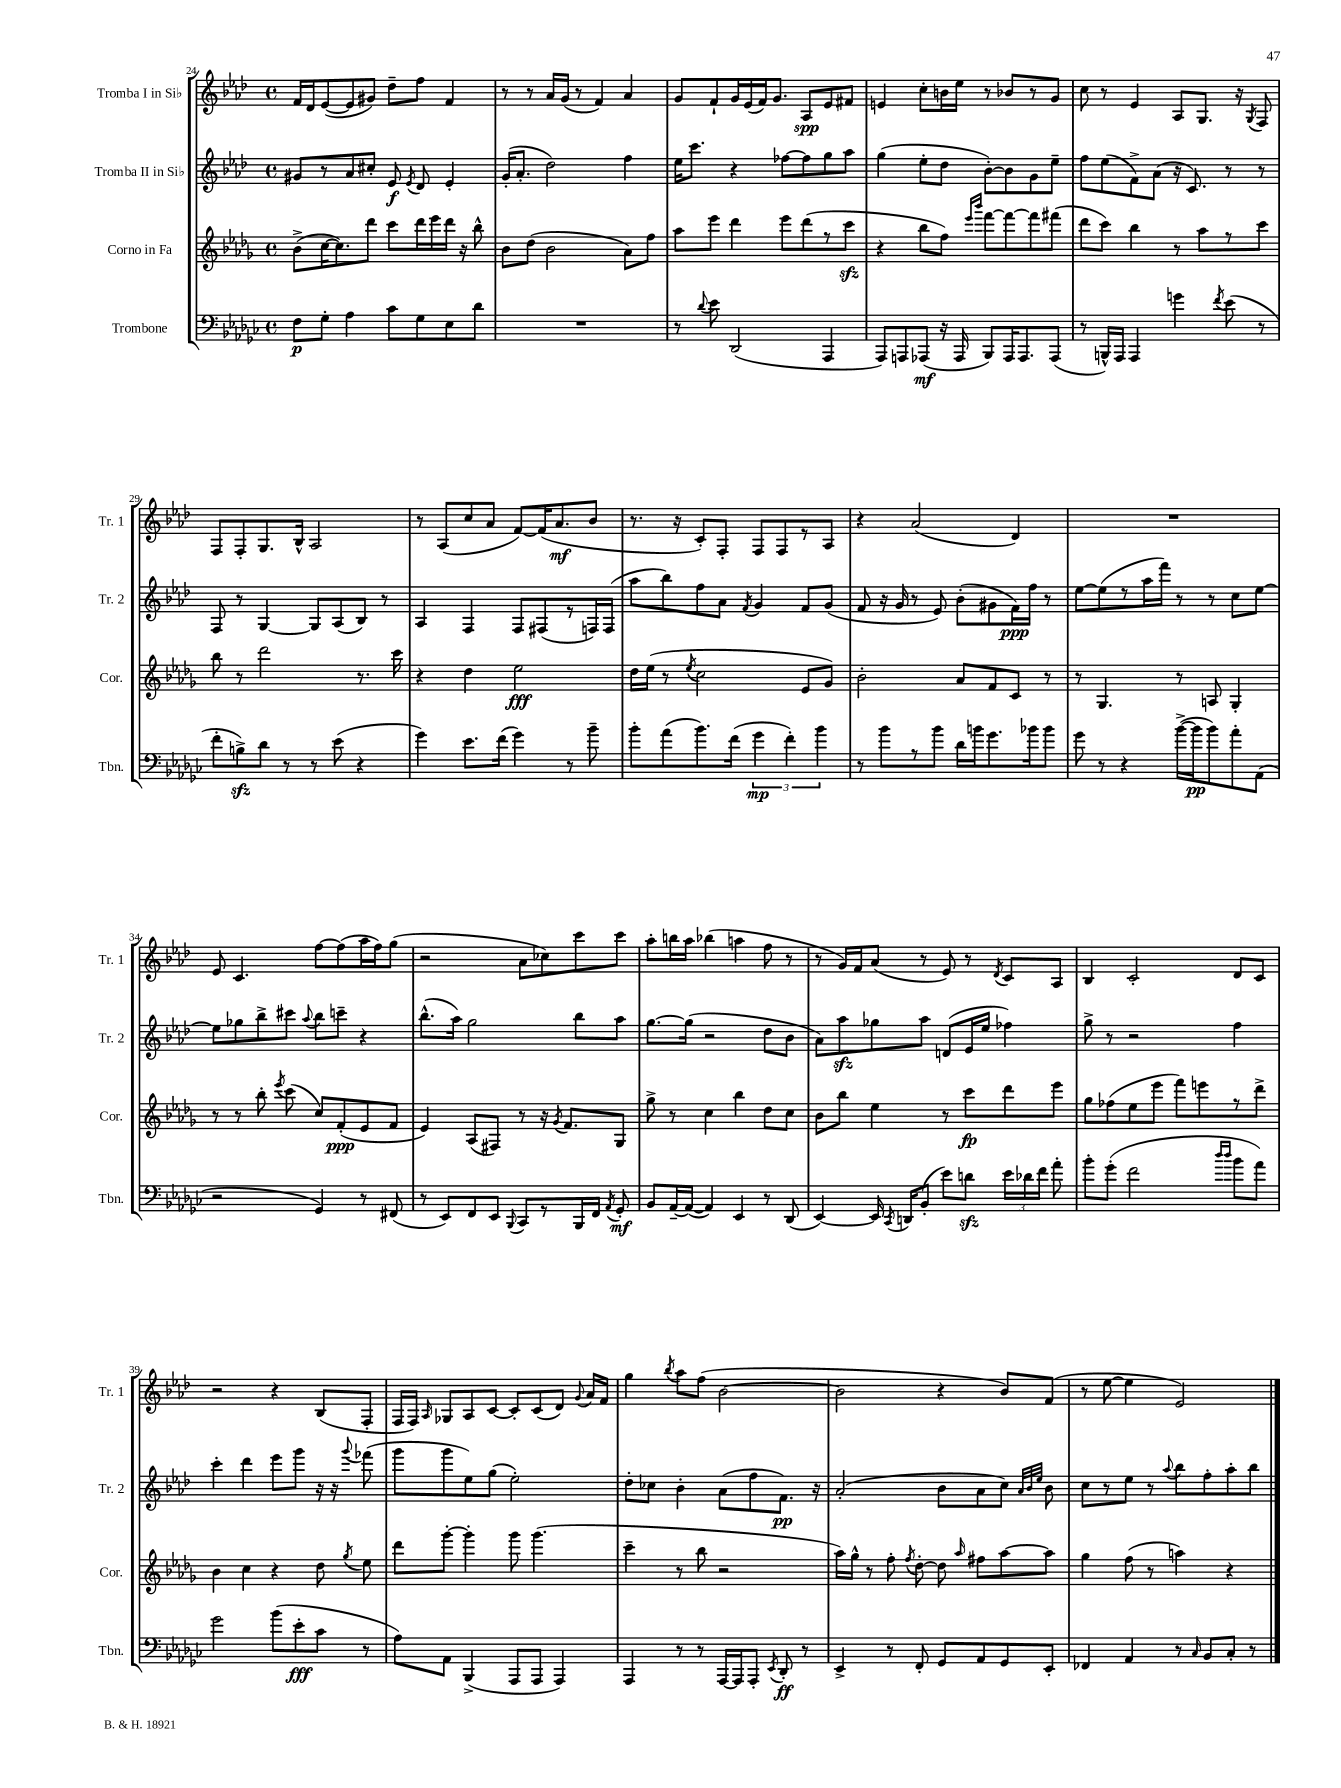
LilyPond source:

<<
\new StaffGroup <<
\new Staff = "s0" \with { instrumentName = "Tromba I in Sib" shortInstrumentName = "Tr. 1" } {
    \clef treble \key aes \major \defaultTimeSignature \time 4/4
    \autoBeamOff f'16[ des'16 ees'8~( ees'8 gis'8]) des''8[-- f''8] f'4 |
    r8 r8 aes'16[ g'16]( r8 f'4) aes'4 |
    g'8[ f'8-! g'16 ees'16( f'16) g'8.] aes8[\spp ees'8 fis'8] |
    e'4 c''8[-. b'16 ees''16] r8 bes'8[ r8 g'8] |
    c''8 r8 ees'4 aes8[ g8.] r16 \acciaccatura { g8 } f8 |
    f8[ f8-. g8. bes16]-^ aes2 |
    r8 aes8[( c''8 aes'8] f'8[~) f'16( aes'8.\mf bes'8] |
    r8. r16 c'8[-.) f8]-. f8[ f8 r8 aes8] |
    r4 aes'2( des'4) |
    R1 |
    ees'8 c'4. f''8[~ f''8( aes''16 f''16) g''8]( |
    r2 aes'8[ ces''8) c'''8 c'''8] |
    aes''8[-. b''16 aes''16] bes''4( a''4 f''8 r8 |
    r8 g'16[) f'16 aes'8]( r8 ees'8) r8 \acciaccatura { des'8 } c'8[ aes8] |
    bes4 c'2-. des'8[ c'8] |
    r2 r4 bes8[( f8]-. |
    f16[ f16]) \grace { aes16 } ges8[ aes8 c'8]~ c'8[-. c'8( des'8]) \appoggiatura { g'8 } aes'16[ f'16] |
    g''4 \acciaccatura { bes''8 } aes''8[ f''8]( bes'2~ |
    bes'2 r4 bes'8[) f'8]( |
    r8 ees''8~ ees''4 ees'2) \bar "|." |
}
\new Staff = "s1" \with { instrumentName = "Tromba II in Sib" shortInstrumentName = "Tr. 2" } {
    \clef treble \key aes \major \defaultTimeSignature \time 4/4
    \autoBeamOff gis'8[ r8 aes'8 cis''8]-. ees'8\f \acciaccatura { ees'8 } des'8 ees'4-. |
    g'16[-.( aes'8.]-. des''2) f''4 |
    ees''16[ c'''8.] r4 fes''8[~ fes''8 g''8 aes''8] |
    g''4( ees''8[-. des''8] bes'8[~-.) bes'8 g'8 ees''8]-- |
    f''8[ ees''8( f'8->) aes'8]( r16 c'8.) r8 r8 |
    f8 r8 g4~ g8[ aes8( bes8]) r8 |
    aes4 f4 f8[ fis8( r8 f16) f16]( |
    aes''8[ bes''8) f''8 aes'8] \acciaccatura { f'8 } g'4 f'8[ g'8]( |
    f'8 r16 g'16 r8 ees'8) bes'8[-.( gis'8 f'16\ppp) f''16] r8 |
    ees''8[~ ees''8( r8 aes''16 f'''16]) r8 r8 c''8[ ees''8]~ |
    ees''8[ ges''8 bes''8-> cis'''8] \appoggiatura { aes''8 } bes''8[ c'''8]-- r4 |
    bes''8.[-^( aes''16]) g''2 bes''8[ aes''8] |
    g''8.[~ g''16]( r2 des''8[ bes'8] |
    aes'8[) aes''8\sfz ges''8 aes''8] d'8[( ees'16 ees''16] fes''4) |
    g''8-> r8 r2 f''4 |
    c'''4-. des'''4 ees'''8[ g'''8] r16 r16 \appoggiatura { g'''8 } fes'''8( |
    g'''8[ g'''8 ees''8) g''8]( ees''2-.) |
    des''8[-. ces''8] bes'4-. aes'8[( f''8 f'8.]\pp) r16 |
    aes'2-.( bes'8[ aes'8 c''8]) \grace { aes'32[ bes'32 ees''32] } bes'8 |
    c''8[ r8 ees''8] r8 \appoggiatura { aes''8 } bes''8[ f''8-. aes''8-. bes''8] \bar "|." |
}
\new Staff = "s2" \with { instrumentName = "Corno in Fa" shortInstrumentName = "Cor." } {
    \clef treble \key des \major \defaultTimeSignature \time 4/4
    \autoBeamOff bes'8[->( c''16~ c''8.) des'''8] c'''8[ des'''16 ees'''16 des'''16] r16 bes''8-^ |
    bes'8[ des''8]( bes'2 aes'8[) f''8] |
    aes''8[ ees'''8] des'''4 ees'''8[ des'''8( r8 c'''8]\sfz |
    r4 bes''8[ f''8]) \grace { ees'''16[ bes'''16] } f'''8[~ f'''8~ f'''8 fis'''8]( |
    des'''8[ c'''8]) bes''4 r8 aes''8[ r8 c'''8] |
    bes''8 r8 des'''2 r8. c'''16 |
    r4 des''4 ees''2\fff |
    des''16[ ees''16]( r8 \acciaccatura { ees''8 } c''2 ees'8[ ges'8]) |
    bes'2-. aes'8[ f'8 c'8] r8 |
    r8 ges4. r8 a8 ges4-. |
    r8 r8 bes''8-. \acciaccatura { ees'''8 } c'''8( c''8[) f'8-.\ppp( ees'8 f'8] |
    ees'4) aes8[( fis8]) r8 r16 \acciaccatura { ges'8 } f'8.[ ges8] |
    ges''8-> r8 c''4 bes''4 des''8[ c''8] |
    bes'8[ bes''8] ees''4 r8 c'''8[\fp des'''8 ees'''8] |
    ges''8[ fes''8( ees''8 ees'''8] f'''8[) e'''8 r8 des'''8]-> |
    bes'4 c''4 r4 des''8 \acciaccatura { ges''8 } ees''8 |
    des'''8[ ges'''8]~-. ges'''4-. ges'''8 ges'''4.( |
    c'''4-- r8 bes''8 r2 |
    aes''16[) ges''16]-^ r8 f''8-. \acciaccatura { f''8 } des''8~-. des''8 \grace { aes''16 } fis''8[ aes''8~ aes''8] |
    ges''4 f''8( r8 a''4) r4 \bar "|." |
}
\new Staff = "s3" \with { instrumentName = "Trombone" shortInstrumentName = "Tbn." } {
    \clef bass \key ges \major \defaultTimeSignature \time 4/4
    \autoBeamOff f8[\p ges8]-. aes4 ces'8[ ges8 ees8 des'8] |
    R1 |
    r8 \appoggiatura { des'8 } ees'8 des,2( aes,,4 |
    aes,,8[) a,,8 aes,,8]\mf( r16 aes,,16 bes,,8[) aes,,16 aes,,8. aes,,8]( |
    r8 b,,16[-^) aes,,16] aes,,4 g'4 \acciaccatura { f'8 } ees'8( r8 |
    f'8[-. b8->\sfz) des'8] r8 r8 ees'8( r4 |
    ges'4) ees'8.[ f'16]( ges'4) r8 bes'8-- |
    bes'8[-. aes'8( bes'8.) f'16]( \tuplet 3/2 { ges'4\mp f'4-.) bes'4 } |
    r8 bes'8[ r8 bes'8] des'16[ b'16 ges'8. bes'16 bes'8] |
    ges'8 r8 r4 bes'16[~->( bes'16\pp bes'8) aes'8-. aes,8]( |
    r2 ges,4) r8 fis,8( |
    r8 ees,8[) f,8 ees,8] \appoggiatura { bes,,8 } ces,8[ r8 bes,,16 f,16] \acciaccatura { aes,8 } ges,8-.\mf |
    bes,8[ aes,16~-- aes,16]~( aes,4) ees,4 r8 des,8( |
    ees,4~) ees,16 \acciaccatura { ces,8 } d,16[ bes,8]-.( ees'8[) d'8]\sfz \tuplet 3/2 { ees'16[ des'16 f'16] } aes'8-. |
    bes'8[-. ges'8]-.( f'2 \grace { des''16[ des''16] } bes'8[ aes'8]) |
    ges'2 bes'8[( ees'8-.\fff ces'8] r8 |
    aes8[) aes,8] bes,,4->( aes,,8[ aes,,8] aes,,4) |
    aes,,4 r8 r8 aes,,16[~ aes,,16 aes,,8]-. \acciaccatura { ees,8 } des,8-.\ff r8 |
    ees,4-> r8 f,8-. ges,8[ aes,8 ges,8 ees,8]-. |
    fes,4 aes,4 r8 \grace { ces16 } bes,8[ ces8]-. r8 \bar "|." |
}
>>
>>
\layout { \context { \Score currentBarNumber = #24 } }
